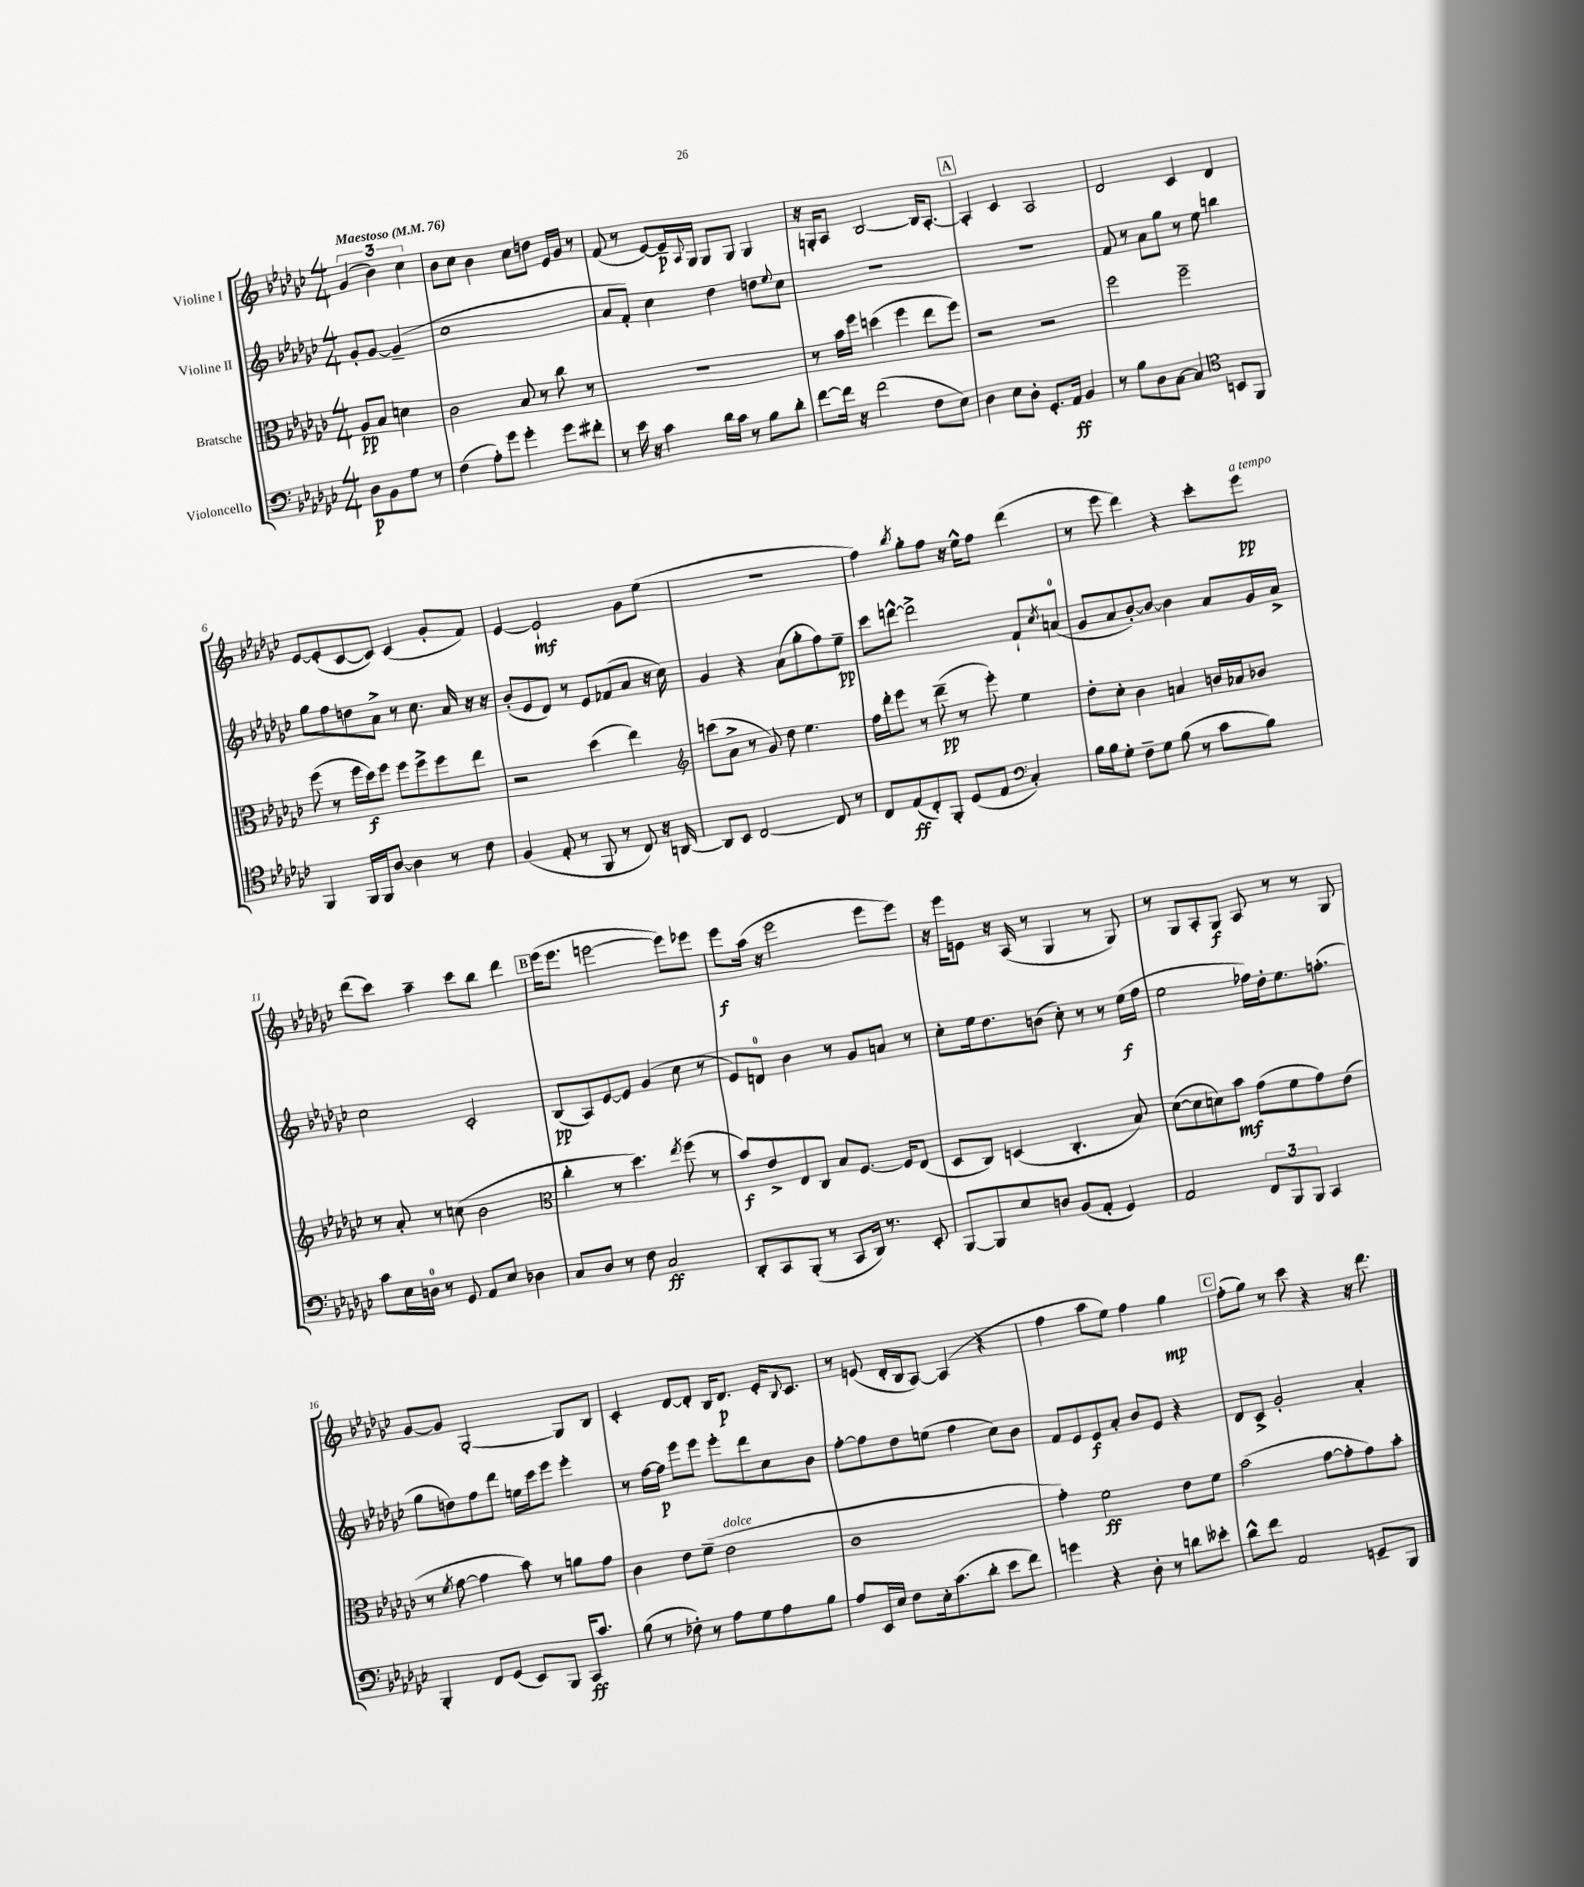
<<
\new StaffGroup <<
\new Staff = "s0" \with { instrumentName = "Violine I" } {
    \clef treble \key ges \major \numericTimeSignature \time 4/4 \partial 2 \tempo "Maestoso" 4 = 76
    \tuplet 3/2 { ges'4( bes'4) ces''4 } |
    bes'8 ces''8 bes'4 ces''8 d''8 ees'16 ges'16 r8 |
    f'8( r8 ees'8~) ees'16--\p \appoggiatura { aes8 } ges16 ges8 ges8 ges4 |
    r16 g16-. aes8 bes2~ bes16 aes8.~-. |
    \mark \markup { \box "A" } aes4-. ces'4 aes2 |
    des'2 ces'4 des'4 |
    ees'8~ ees'8-.( ces'8~ ces'8) ces'4( ges'8-. f'8) |
    ees'4~ ees'2-!\mf ges'8 ees''8( |
    R1 |
    f''4) \acciaccatura { bes''8 } ges''8-. f''8 r16 ees''16-^ f''8 des'''4( |
    r8 ees'''8 des'''4) r4 ces'''8-. ees'''8\pp^\markup { \italic "a tempo" } |
    des'''8( ces'''8) aes''4-- ces'''8 bes''8 des'''4 |
    \mark \markup { \box "B" } ees'''16( ees'''8. e'''2~ e'''8) ees'''8 |
    ees'''8\f aes''16( r16 ees'''2 ees'''8 ees'''8) |
    r16 ees'''16 e'8 r16 aes16( r8 ges4 r8 ges8) |
    r8 ges8 aes8-. ges8\f aes8 r8 r8 ges8 |
    ges'8~ ges'8 ges2~-. ges8 bes8 |
    ces'4-. des'8~ des'8-. bes16 des'8.\p ees'16-. \appoggiatura { bes8 } ces'8. |
    r8 e'8( des'16-. bes16 aes8~) aes4( r4 |
    f''4 aes''8 ees''8) f''4 ges''4\mp |
    \mark \markup { \box "C" } f''8-.( ges''8) r8 ces'''8 r4 r16 des'''8. \bar "|." |
}
\new Staff = "s1" \with { instrumentName = "Violine II" } {
    \clef treble \key ges \major \numericTimeSignature \time 4/4 \partial 2
    ges'8-. ges'8~ ges'4--( |
    ces''1 |
    aes'8 f'8-.) ces''4 des''4 d''8 \appoggiatura { ees''8 } ces''8 |
    R1 |
    \mark \markup { \box "A" } R1 |
    f'8 r8 aes'8 ges''8 r8 ees''8 b''4 |
    ges''8 f''8 d''8 aes'8-> r8 ces''8. aes'16 r16 r16 |
    bes'8-.( ees'8 des'8) r8 ees'8 fes'8( aes'8 r16 ces''16) |
    ges'4 r4 aes'8( ges''8-. f''8) ees''8--\pp |
    ces'''8 d'''8~-^ d'''2-> f'8-! \acciaccatura { ces''8 } a'8-0( |
    ges'8 aes'8 bes'8~-.) bes'8~ bes'4 aes'8 ges'16 aes'16-> |
    ces''2 ces'2-. |
    \mark \markup { \box "B" } bes8\pp( aes8) ees'8~ ees'8 ges'4( ces''8 r8 |
    ees'8) d'8-0 bes'4 r8 ges'8 a'8 r8 |
    ces''8-. ees''16 des''8. b'8( ces''8-.) r8 r8 ees''16\f( f''16 |
    ees''2 fes''16) des''16-. ees''8. f''8.-.( |
    ges''8 d''8) f''8 des'''8 e''16 ces'''16 ees'''8 ees'''4-. |
    r8 f''16~ f''16\p ees'''8 ees'''8 ees'''8-. des'''8 ces''8 bes'8 |
    f''8~-. f''8 des''8 e''8( f''4 ces''8) bes'8 |
    f'8 ees'8 ees'8\f aes'8-. bes'8 ees'8 r4 |
    \mark \markup { \box "C" } des'8 ces'8-> ges'2-. aes'4-. \bar "|." |
}
\new Staff = "s2" \with { instrumentName = "Bratsche" } {
    \clef alto \key ges \major \numericTimeSignature \time 4/4 \partial 2
    aes8\pp bes8 d'4 |
    ces'2 bes8 r8 ces''8 r8 |
    r1 |
    r8 bes'16 f''16 d''4( f''4 ees''8 f''8) |
    \mark \markup { \box "A" } r2 r2 |
    f''2 f''2-- |
    f''8( r8 f''16 des''16\f) f''8 f''8 f''8-> f''8 ees''8 |
    r2 des''4( ees''4) |
    \clef treble c'''8( aes'8-> r8 ges'8) des''8 ees''4. |
    f''16 des'''16-. ees'''8 r8 des'''8--\pp( r8 ees'''8-.) ees''4 |
    des''8-. ces''8-. bes'4 a'4 b'16 aes'16 bes'8 |
    r8 aes'8-. r8 c''8( bes'2 |
    \mark \markup { \box "B" } \clef alto ces''4-. r8 des''4.) \acciaccatura { ees''8 } f''8( r8 |
    bes'8\f) ees'8-> ees8 ces8 bes8 f8.~ f16 ees8( |
    des8 ces8) d4( ces4.-. bes8) |
    des'8~( des'8 d'8) bes'8\mf ges'8( f'8 ges'8) ees'8( |
    r8 \acciaccatura { f'8 } ges'8~ ges'4 bes'8) r8 a'8 ges'8 |
    ces'4 ees'8 f'8--( ees'2^\markup { \italic "dolce" } |
    ces'1 |
    ges'4-.) f'2\ff ees'8 f'8 |
    \mark \markup { \box "C" } bes'2( ges'8~ ges'8-. ges'8) bes'8-. \bar "|." |
}
\new Staff = "s3" \with { instrumentName = "Violoncello" } {
    \clef bass \key ges \major \numericTimeSignature \time 4/4 \partial 2
    des8\p bes,8 ges8 r8 |
    f4( aes8-.) ges'8 ges'4-. ges'8 fis'8-. |
    r8 ees'16 r16 ces'4 des'16 ces'16 r8 bes8 des'8-. |
    f'8~ f'16 r16 f'2( f8 ees8) |
    \mark \markup { \box "A" } des4 ees8 des8-. ges,8.-. aes,16\ff bes,4 |
    r8 bes8 des8 ces8~ ces4 \clef tenor b,8 f,8 |
    f,4 f,16 f,16 aes8~ aes4 r8 ces'8 |
    f4( ees8-. r8 f,8 r8 ces8) r16 a,16~ |
    a,8 bes,8 ces2~ ces8 r8 |
    ces8 ees8\ff( ces8-.) f,8-. des8( ees8 \clef bass ces4-.) |
    bes16 bes16 ges8-. f8-- ges8 bes8( r8 ces'8 bes8) |
    ces'8 ees16 d16-0 r8 ges,8 aes,8 ees8 des4 |
    \mark \markup { \box "B" } ces8 des8 r8 f8 ces2\ff |
    des,8-. ces,8 bes,,8-.( r8 ces,8 des,16) r8. ees,8-. |
    bes,,8~ bes,,8 ees8 d8 bes,8( aes,8-. ges,4) |
    aes,2 \tuplet 3/2 { f,8 bes,,8 bes,,8 } ces,4 |
    bes,,4-. f,8 ges,8( ees,8) bes,,8 ces,16\ff ces'8. |
    bes8( r8 fes8-.) r8 aes8 ges8 aes8 bes8 |
    aes8 ees,16 ees16 f8 ees16-. ces'8.( des'8-. ees'8 f'8) |
    g'4 r4 des8-. r8 d'8 eeses'8-. |
    \mark \markup { \box "C" } des'8-^ f'8 aes,2 g,8-- bes,,8 \bar "|." |
}
>>
>>
